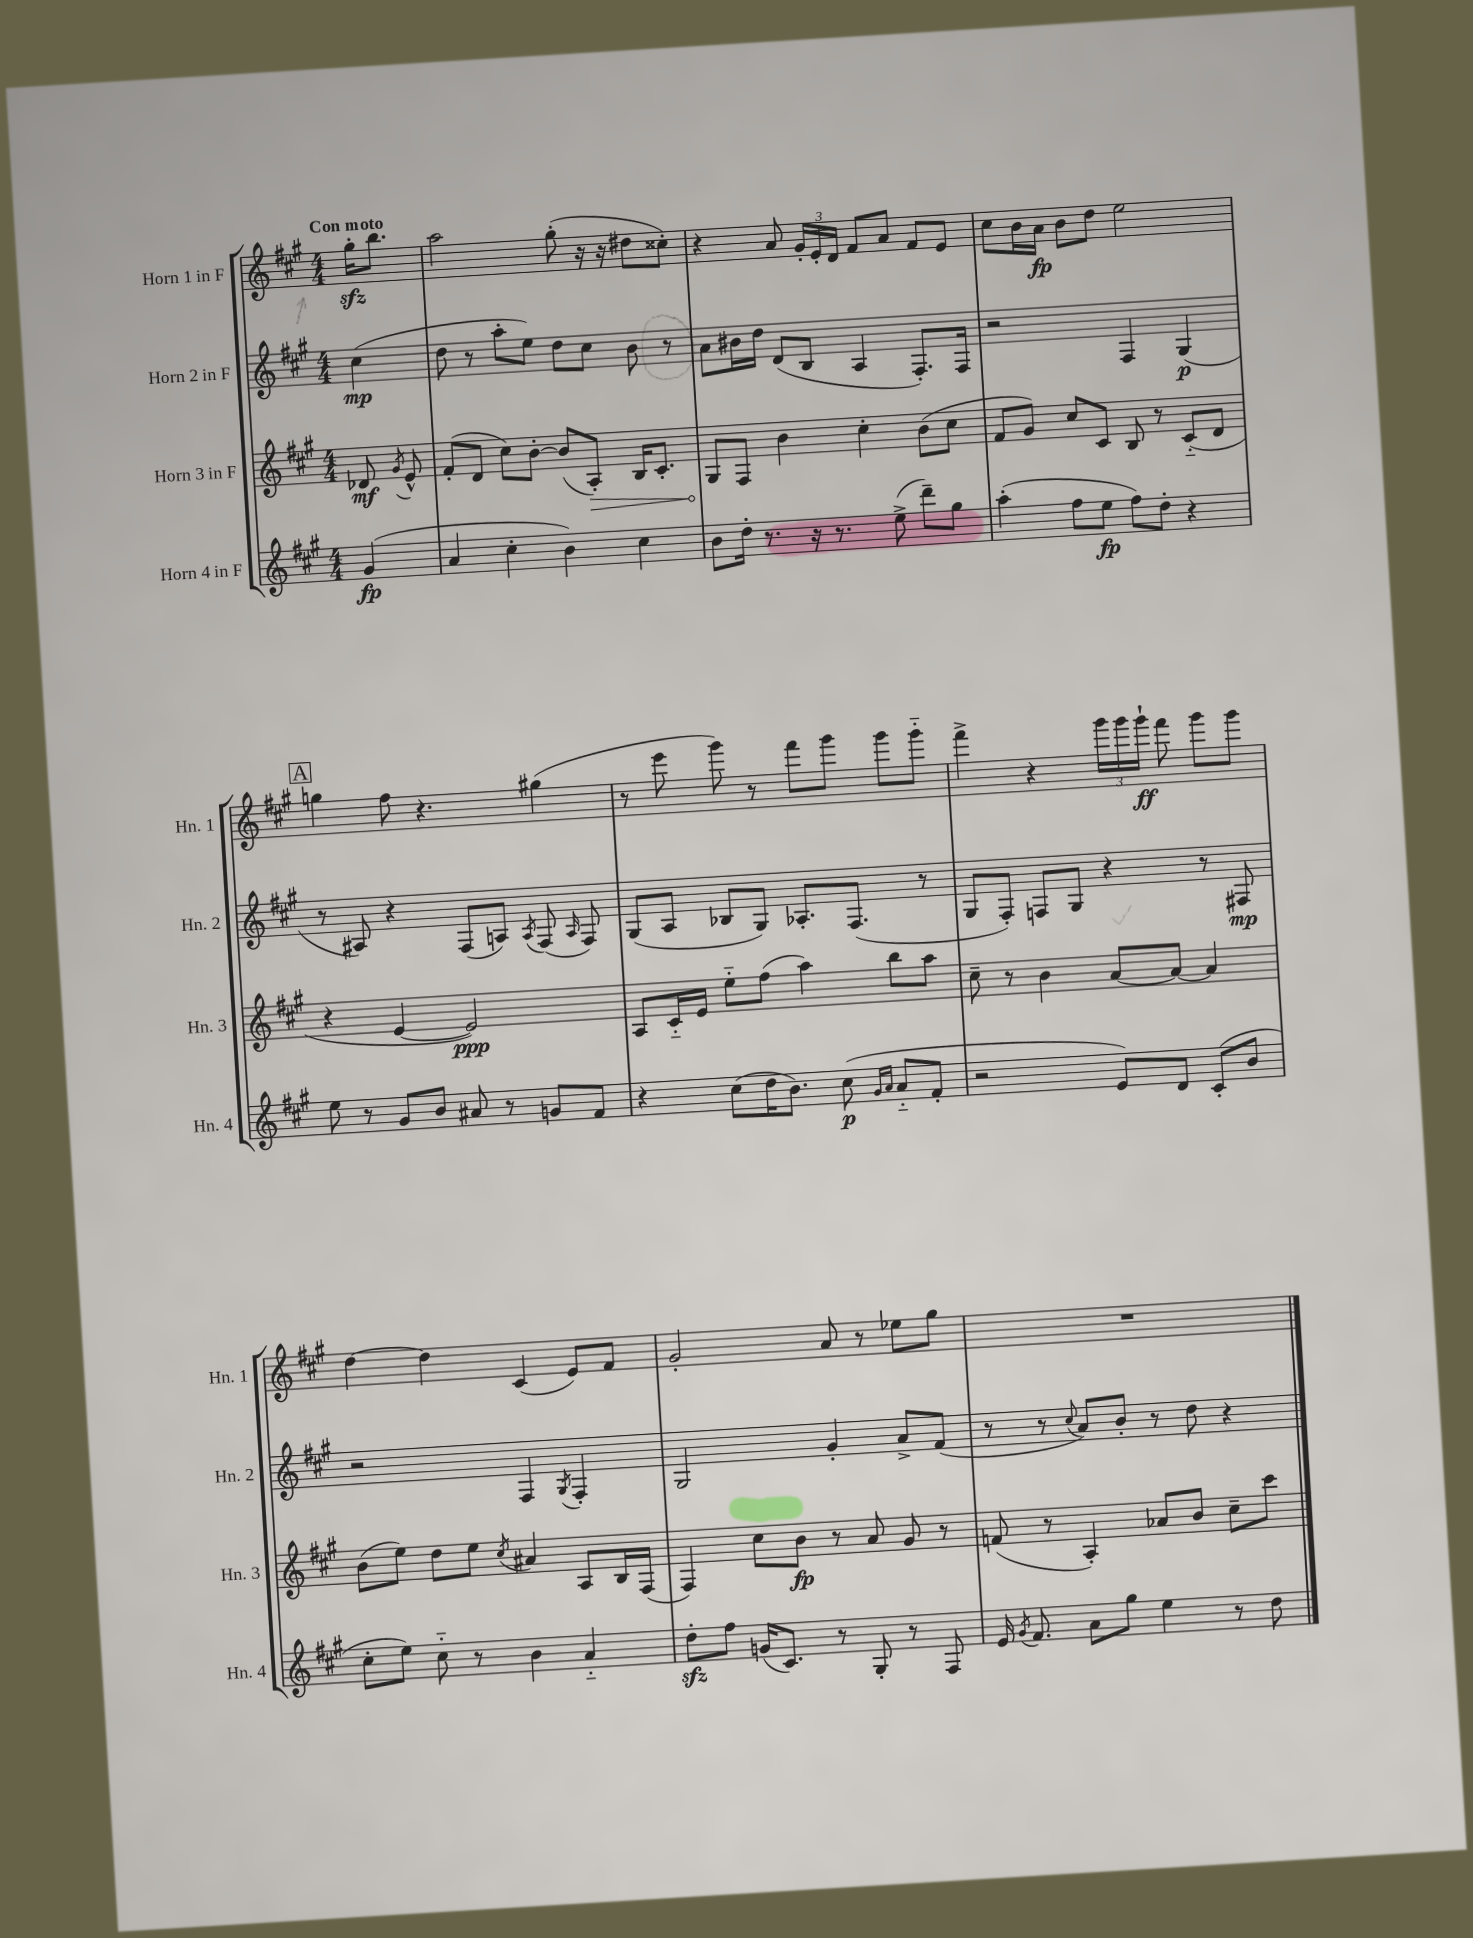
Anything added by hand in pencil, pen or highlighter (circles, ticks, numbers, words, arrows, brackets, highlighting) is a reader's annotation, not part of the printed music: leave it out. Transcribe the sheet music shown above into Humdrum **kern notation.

**kern	**dynam	**kern	**dynam	**kern	**dynam	**kern	**dynam
*part4	*part4	*part3	*part3	*part2	*part2	*part1	*part1
*staff4	*staff4	*staff3	*staff3	*staff2	*staff2	*staff1	*staff1
*I"Horn 4 in F	*	*I"Horn 3 in F	*	*I"Horn 2 in F	*	*I"Horn 1 in F	*
*I'Hn. 4	*	*I'Hn. 3	*	*I'Hn. 2	*	*I'Hn. 1	*
*clefG2	*	*clefG2	*	*clefG2	*	*clefG2	*
*k[f#c#g#]	*	*k[f#c#g#]	*	*k[f#c#g#]	*	*k[f#c#g#]	*
*M4/4	*	*M4/4	*	*M4/4	*	*M4/4	*
=	=	=	=	=	=	=	=
!	!	!	!	!	!	!LO:TX:a:B:t=Con moto	!
(4g#/	fp	8d-X/	mf	(4cc#\	mp	16gg#zz'\KL	.
.	.	.	.	.	.	8.bb\J	.
.	.	8qg#/	.	.	.	.	.
.	.	8e^^/	.	.	.	.	.
=1	=1	=1	=1	=1	=1	=1	=1
4a/	.	(8f#'/L	.	8dd\	.	2aa\	.
.	.	8d/J	.	8r	.	.	.
4cc#'\	.	8cc#\L)	.	8aa'\L	.	.	.
.	.	[8b'\J	.	8ee\J)	.	.	.
4b\)	.	(8b/L]	.	8dd\L	.	(8gg#'\	.
!	!	!	!LO:HP:b	!	!	!	!
.	.	8A'/J)	>	8cc#\J	.	16r	.
.	.	.	.	.	.	16r	.
4cc#\	.	16B/KL	.	8b\	.	8dd#X\L	.
.	.	8.c#'/J	.	.	.	.	.
.	.	.	.	8r	.	8cc##X'\J)	.
=2	=2	=2	=2	=2	=2	=2	=2
8b\L	.	8G#/L	.	8a\L	.	4r	.
16dd'\Jk	.	8F#/J	]	16b#X\L	.	.	.
8.r	.	.	.	16dd\JJ	.	.	.
.	.	4b\	.	(8d/L	.	8a/	.
16r	.	.	.	8B/J	.	24g#'/LL	.
.	.	.	.	.	.	24e'/	.
8.r	.	.	.	.	.	.	.
.	.	.	.	.	.	24d/JJ	.
.	.	4cc#'\	.	4A/	.	8f#/L	.
(8ee^\	.	.	.	.	.	8a/J	.
8ddd~\L)	.	(8b\L	.	8.F#'/L)	.	8f#/L	.
8gg#\J	.	8cc#\J	.	.	.	8e/J	.
.	.	.	.	16F#/Jk	.	.	.
=3	=3	=3	=3	=3	=3	=3	=3
(4aa'\	.	8f#/L	.	2r	.	8cc#\L	.
.	.	8g#/J)	.	.	.	16b\L	.
.	.	.	.	.	.	16a\JJ	fp
8ff#\L	.	8cc#/L	.	.	.	8b\L	.
8ee\J	fp	8c#/J	.	.	.	8dd\J	.
8ff#\L)	.	8B/	.	4F#/	.	2ee\	.
8dd'\J	.	8r	.	.	.	.	.
4r	.	(8c#/L	.	(4G#/	p	.	.
.	.	8d/J	.	.	.	.	.
!!LO:LB:g=z
!!LO:REH:place=s1:t=A
=4	=4	=4	=4	=4	=4	=4	=4
8ee\	.	4r	.	8r	.	4ggn\	.
8r	.	.	.	8A#X/)	.	.	.
8g#/L	.	[4e/	.	4r	.	8ff#\	.
8b/J	.	.	.	.	.	4.r	.
8a#X/	.	2e/])	ppp	(8F#/L	.	.	.
8r	.	.	.	8An/J)	.	.	.
.	.	.	.	8qA/	.	.	.
8gn/L	.	.	.	(8F#/	.	(4gg#X\	.
.	.	.	.	16qqA/	.	.	.
8f#/J	.	.	.	8F#/)	.	.	.
=5	=5	=5	=5	=5	=5	=5	=5
4r	.	8A/L	.	(8G#/L	.	8r	.
.	.	16c#/L	.	8A/J	.	8eee\	.
.	.	16e/JJ	.	.	.	.	.
(8cc#\L	.	8ee\L	.	8B-X/L	.	8ggg#\)	.
16dd\K	.	(8ff#\J	.	8G#/J)	.	8r	.
8.b\J)	.	.	.	.	.	.	.
.	.	4aa\)	.	8.A-X'/L	.	8fff#\L	.
(8cc#\	p	.	.	.	.	8ggg#\J	.
.	.	.	.	(8.F#/J	.	.	.
16qqg#/LL	.	.	.	.	.	.	.
16qqa/JJ	.	.	.	.	.	.	.
8a/L	.	8bb\L	.	.	.	8ggg#\L	.
8f#'/J	.	8aa\J	.	8r	.	8ggg#\J	.
=6	=6	=6	=6	=6	=6	=6	=6
2r	.	8cc#~\	.	8G#/L	.	4fff#^\	.
.	.	8r	.	8F#'/J)	.	.	.
.	.	4b\	.	8Fn/L	.	4r	.
.	.	.	.	8G#/J	.	.	.
8e/L)	.	[8a/L	.	4r	.	24ggg#\LL	.
.	.	.	.	.	.	24ggg#\	.
.	.	.	.	.	.	24ggg#`\JJ	ff
8d/J	.	8a/J_	.	.	.	8fff#\	.
(8c#'/L	.	4a/]	.	8r	.	8ggg#\L	.
8b/J	.	.	.	8F#X/	mp	8ggg#\J	.
!!LO:LB:g=z
=7	=7	=7	=7	=7	=7	=7	=7
8cc#'\L	.	(8b\L	.	2r	.	[4dd\	.
8ee\J)	.	8ee\J)	.	.	.	.	.
8cc#\	.	8dd\L	.	.	.	4dd\]	.
8r	.	8ee\J	.	.	.	.	.
.	.	8qcc#/	.	.	.	.	.
4b\	.	4a#X/	.	4F#/	.	(4c#/	.
.	.	.	.	8qG#/	.	.	.
4a/	.	8A/L	.	4F#'/	.	8e/L)	.
.	.	16B/L	.	.	.	8f#/J	.
.	.	(16F#/JJ	.	.	.	.	.
=8	=8	=8	=8	=8	=8	=8	=8
8ddzz'\L	.	4F#/)	.	2G#/	.	2g#'/	.
8ff#\J	.	.	.	.	.	.	.
(16gn/KL	.	8cc#\L	.	.	.	.	.
8.c#/J)	.	.	.	.	.	.	.
.	.	8b\J	fp	.	.	.	.
8r	.	8r	.	4g#'/	.	8a/	.
8G#'/	.	8a/	.	.	.	8r	.
8r	.	8g#/	.	8a^/L	.	8ee-X\L	.
8F#/	.	8r	.	(8f#/J	.	8gg#\J	.
=9	=9	=9	=9	=9	=9	=9	=9
16e/	.	(8fn/	.	8r	.	1r	.
8qg#/	.	.	.	.	.	.	.
8.f#/	.	.	.	.	.	.	.
.	.	8r	.	8r	.	.	.
.	.	.	.	8qqcc#/	.	.	.
8a\L	.	4A'/)	.	8a/L)	.	.	.
8gg#\J	.	.	.	8b'/J	.	.	.
4ee\	.	8a-X/L	.	8r	.	.	.
.	.	8b/J	.	8dd\	.	.	.
8r	.	8cc#~\L	.	4r	.	.	.
8dd\	.	8ccc#\J	.	.	.	.	.
==	==	==	==	==	==	==	==
*-	*-	*-	*-	*-	*-	*-	*-
